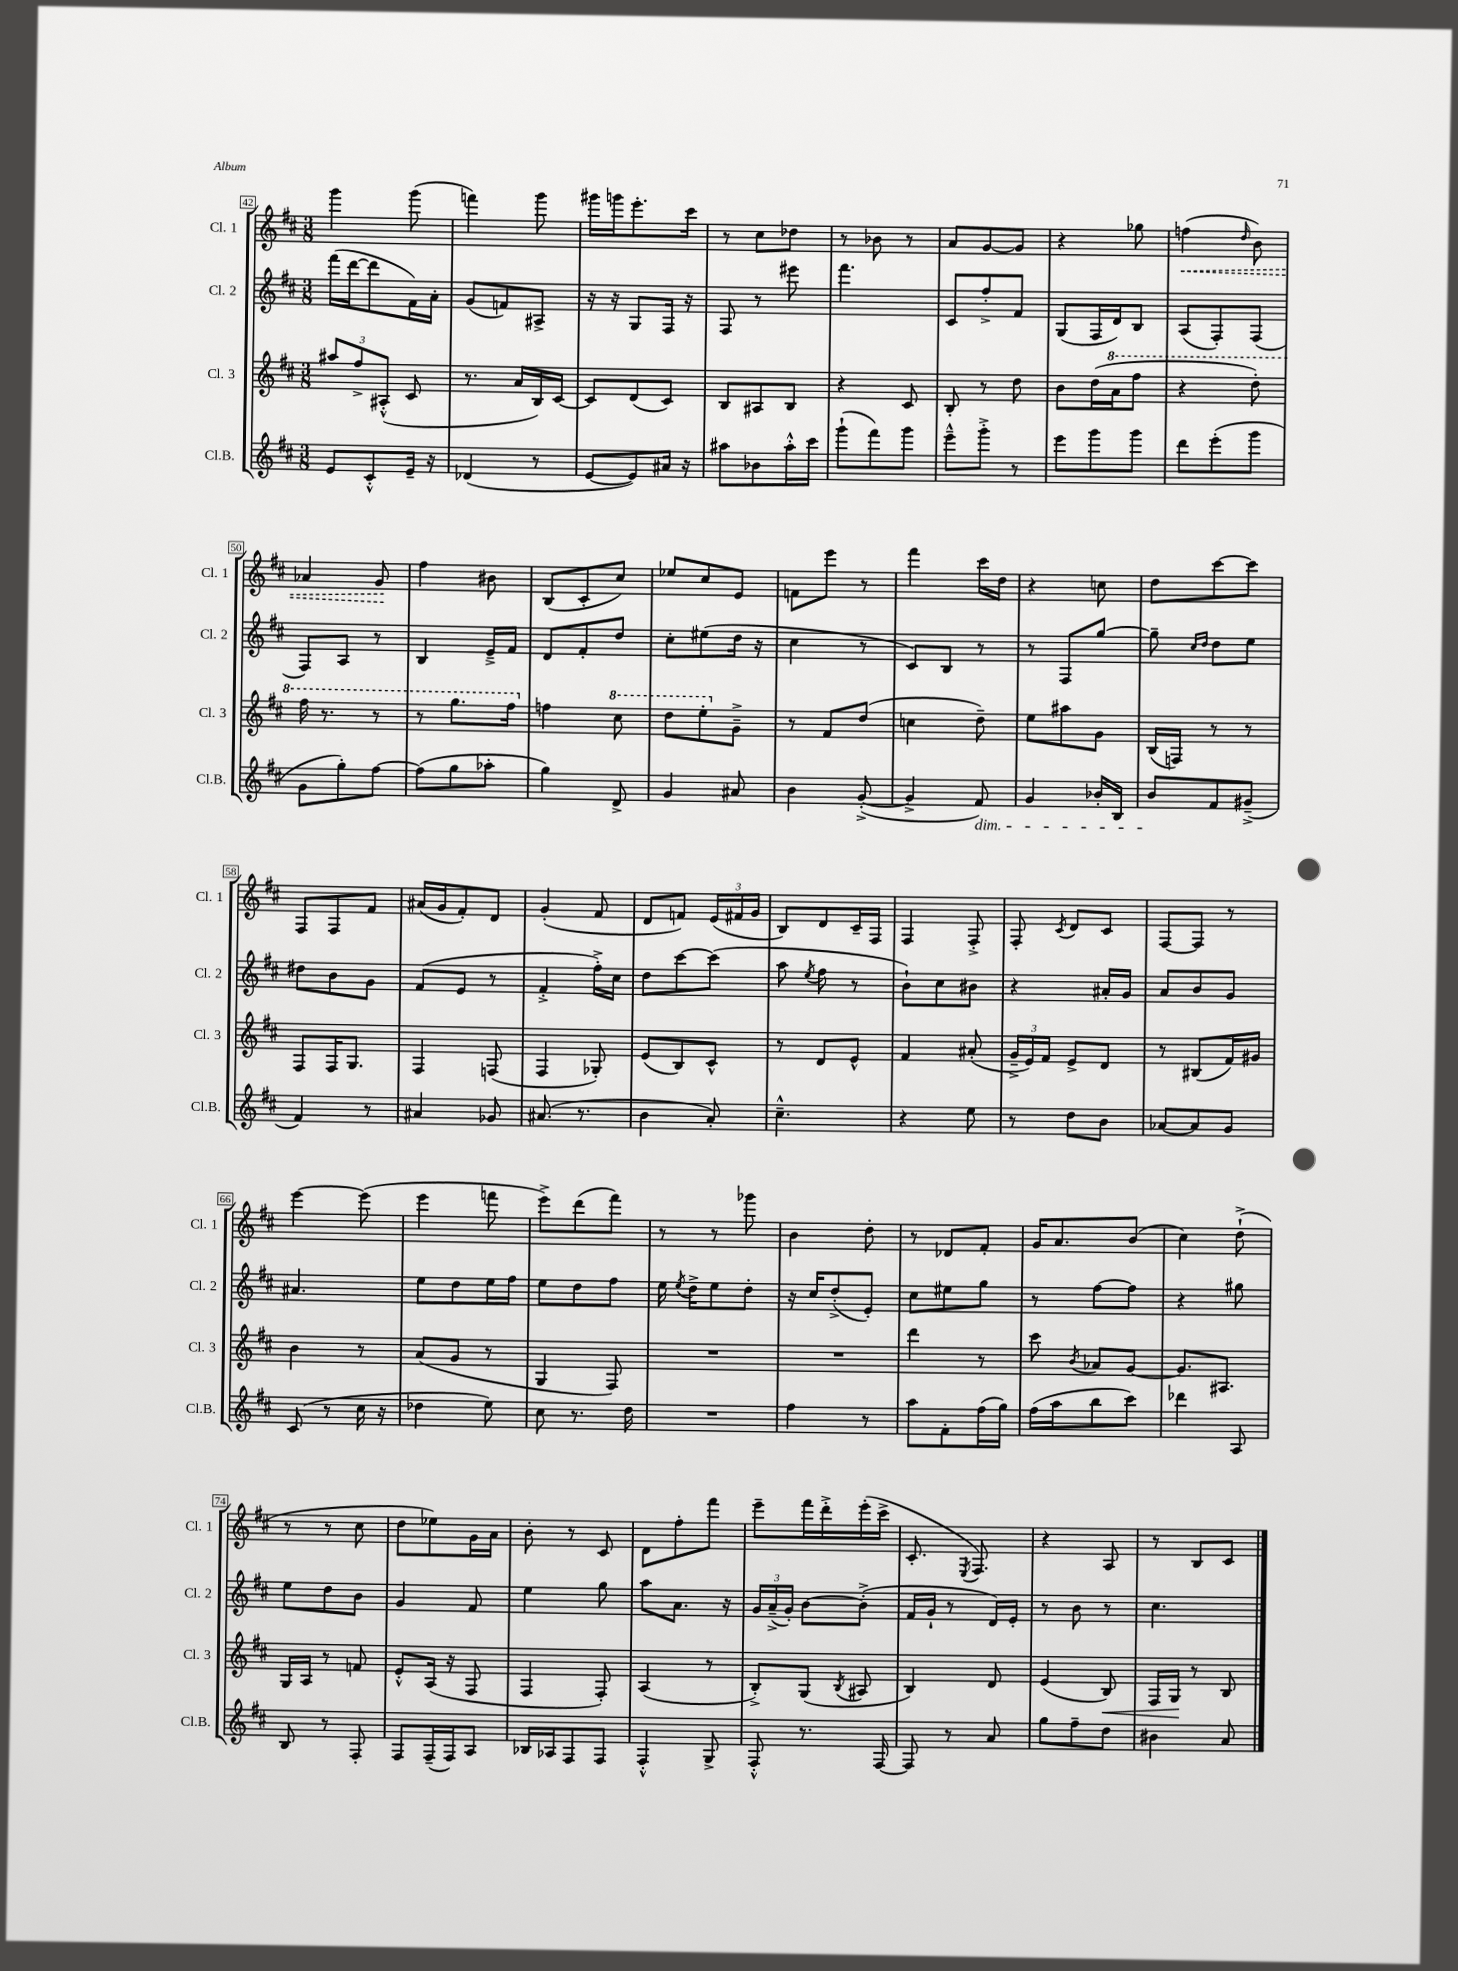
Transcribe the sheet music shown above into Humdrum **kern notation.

**kern	**kern	**kern	**kern
*staff4	*staff3	*staff2	*staff1
*clefG2	*clefG2	*clefG2	*clefG2
*k[f#c#]	*k[f#c#]	*k[f#c#]	*k[f#c#]
*M3/8	*M3/8	*M3/8	*M3/8
8e	12aa#	(16fff#	4ggg
.	.	[16ddd	.
.	12ff#^	.	.
8c#'^^	.	8ddd]	.
.	(12A#'^^	.	.
16e~	8c#	16f#)	(8ggg
16r	.	16a'	.
=	=	=	=
(4d-	8.r	(8g	4fff)
.	.	8f)	.
.	16a	.	.
8r	16B)	8A#^	8ggg
.	[16c#	.	.
=	=	=	=
[8e	8c#]	16r	16ggg#
.	.	16r	16ggg
8e])	(8d	8G	8.eee'
16a#	8c#)	16F#	.
16r	.	16r	16ccc#
=	=	=	=
8aa#	8B	8F#	8r
8b-	8A#	8r	8cc#
16aa#'^^	8B	8eee#	8dd-
16ccc#	.	.	.
=	=	=	=
(8ggg`	4r	4.fff#	8r
8fff#)	.	.	8b-
8ggg	8c#	.	8r
=	=	=	=
8eee~^^	8B'	8c#	8a
8ggg'^	8r	8ff#'^	[8g
8r	8dd	8f#	8g]
=	=	=	=
8eee	8b	(8G	4r
8ggg	(16dd	16F#	.
.	16aa	16d)	.
8ggg	8fff#	8B	8gg-
=	=	=	=
8ddd	4r	(8A	(4ff
(8eee'	.	8F#')	.
.	.	.	16qqdd
8ggg	8ddd')	(8F#	8b)
=	=	=	=
8g	16fff#	8F#)	4a-
.	8.r	.	.
8gg')	.	8A	.
[8ff#	8r	8r	8g
=	=	=	=
(8ff#]	8r	4B	4ff#
8gg	8.ggg	.	.
8aa-'	.	16e~^	8b#
.	16fff#	16f#	.
=	=	=	=
4gg)	4ff	8d	(8B
.	.	8f#'	8c#'
8d^	8ccc#	8dd	8cc#)
=	=	=	=
4g	8ddd	8cc#'	8ee-
.	8eee'	(8ee#	8cc#
8a#	8g~^	16dd	8e
.	.	16r	.
=	=	=	=
4b	8r	4cc#	8f
.	8f#	.	8eee
([8g'^	(8dd	8r	8r
=	=	=	=
4g^]	4cc	8c#)	4fff#
.	.	8B	.
8f#)	8dd~)	8r	16ccc#
.	.	.	16dd
=	=	=	=
4g	8ee	8r	4r
.	8aa#	8F#	.
16b-'	8g	[8gg	8cc
16B	.	.	.
=	=	=	=
8b	(16B	8gg~]	8dd
.	16F)	.	.
.	.	16qqcc#	.
.	.	16qqdd	.
8f#	8r	8dd	[8ccc#
(8g#~^	8r	8ee	8ccc#]
=	=	=	=
4f#)	8F#	8dd#	8F#
.	16F#	8b	8F#
.	8.G	.	.
8r	.	8g	8f#
=	=	=	=
4a#	4F#	(8f#	(16a#
.	.	.	16g
.	.	8e	8f#')
8g-	(8F	8r	8d
=	=	=	=
(8.a#	4F#	4f#'^	(4g'
8.r	.	.	.
.	8G-')	16ff#'^)	8f#
.	.	16cc#	.
=	=	=	=
4b	(8e	8dd	8d
.	8B)	[8ccc#	8f)
8a')	8c#^^	(8ccc#]	(24e
.	.	.	24f#
.	.	.	24g
=	=	=	=
4.cc#~^^	8r	8aa	8B)
.	.	8qee	.
.	8d	8ff#	8d
.	8e^^	8r	16c#~
.	.	.	16F#
=	=	=	=
4r	4f#	8b`)	4F#
.	.	8cc#	.
8ee	(8a#'	8b#	8F#'^
=	=	=	=
8r	24g~^	4r	8F#'
.	24e)	.	.
.	24f#	.	.
.	.	.	8qc#
8dd	8e^	.	8d
8b	8d	16a#'	8c#
.	.	16g	.
=	=	=	=
[8a-	8r	8a	[8F#
8a-]	(8B#	8b	8F#]
8g	16f#)	8g	8r
.	16g#	.	.
=	=	=	=
(8c#	4b	4.a#	[4eee
8r	.	.	.
16cc#	8r	.	(8eee]
16r	.	.	.
=	=	=	=
4dd-	(8a	8ee	4eee
.	8g	8dd	.
8ee)	8r	16ee	8fff
.	.	16ff#	.
=	=	=	=
8cc#	4G	8ee	8eee^)
8.r	.	8dd	(8ddd
.	8F#)	8ff#	8fff#)
16dd	.	.	.
=	=	=	=
4.r	4.r	16ee	8r
.	.	8qee	.
.	.	16dd^	.
.	.	8ee	8r
.	.	8dd'	8ggg-
=	=	=	=
4ff#	4.r	16r	4b
.	.	16cc#	.
.	.	(8dd'^	.
8r	.	8e')	8dd'
=	=	=	=
8aa	4ddd	8cc#	8r
8f#'	.	8ee#	8d-
(16ff#	8r	8gg	8f#'
16gg)	.	.	.
=	=	=	=
(16ff#	8ccc#	8r	16g
16aa	.	.	8.a
.	8qb	.	.
8bb	8a-	[8ff#	.
8ccc#)	[8g	8ff#]	(8b
=	=	=	=
4ddd-	8.g]	4r	4cc#)
.	8.A#	.	.
8A	.	8gg#	(8dd`^
=	=	=	=
8B	16G	8ee	8r
.	16A	.	.
8r	8r	8dd	8r
8F#'	8f	8b	8cc#
=	=	=	=
8F#	8e'^^	4g	8dd
(16F#~	(16A	.	8ee-)
16F#)	16r	.	.
8A	8F#	8f#	16g
.	.	.	16a
=	=	=	=
16B-	4F#	4ee	8b'
16A-	.	.	.
8F#	.	.	8r
8F#	8F#')	8gg	8c#
=	=	=	=
4F#'^^	(4A	8aa	8d
.	.	8.a	8ff#'
8G^	8r	.	8fff#
.	.	16r	.
=	=	=	=
8F#'^^	8B'^)	24g	8eee~
.	.	(24a~^	.
.	.	24g')	.
8.r	(8G	[8b	16fff#
.	.	.	16ddd'^
.	8qB	.	.
.	8A#	(8b'^]	(16eee'
[16F#	.	.	16ccc#^
=	=	=	=
8F#]	4B)	16f#	8.c#'
.	.	16g`	.
8r	.	8r	.
.	.	.	8qE
.	.	.	8.F#)
8a	8d	16d)	.
.	.	16e'	.
=	=	=	=
8gg	(4e	8r	4r
8ff#~	.	8b	.
8dd	8B)	8r	8A
=	=	=	=
4b#	16F#	4.cc#	8r
.	16G	.	.
.	8r	.	8B
8a	8B	.	8c#
==	==	==	==
*-	*-	*-	*-
